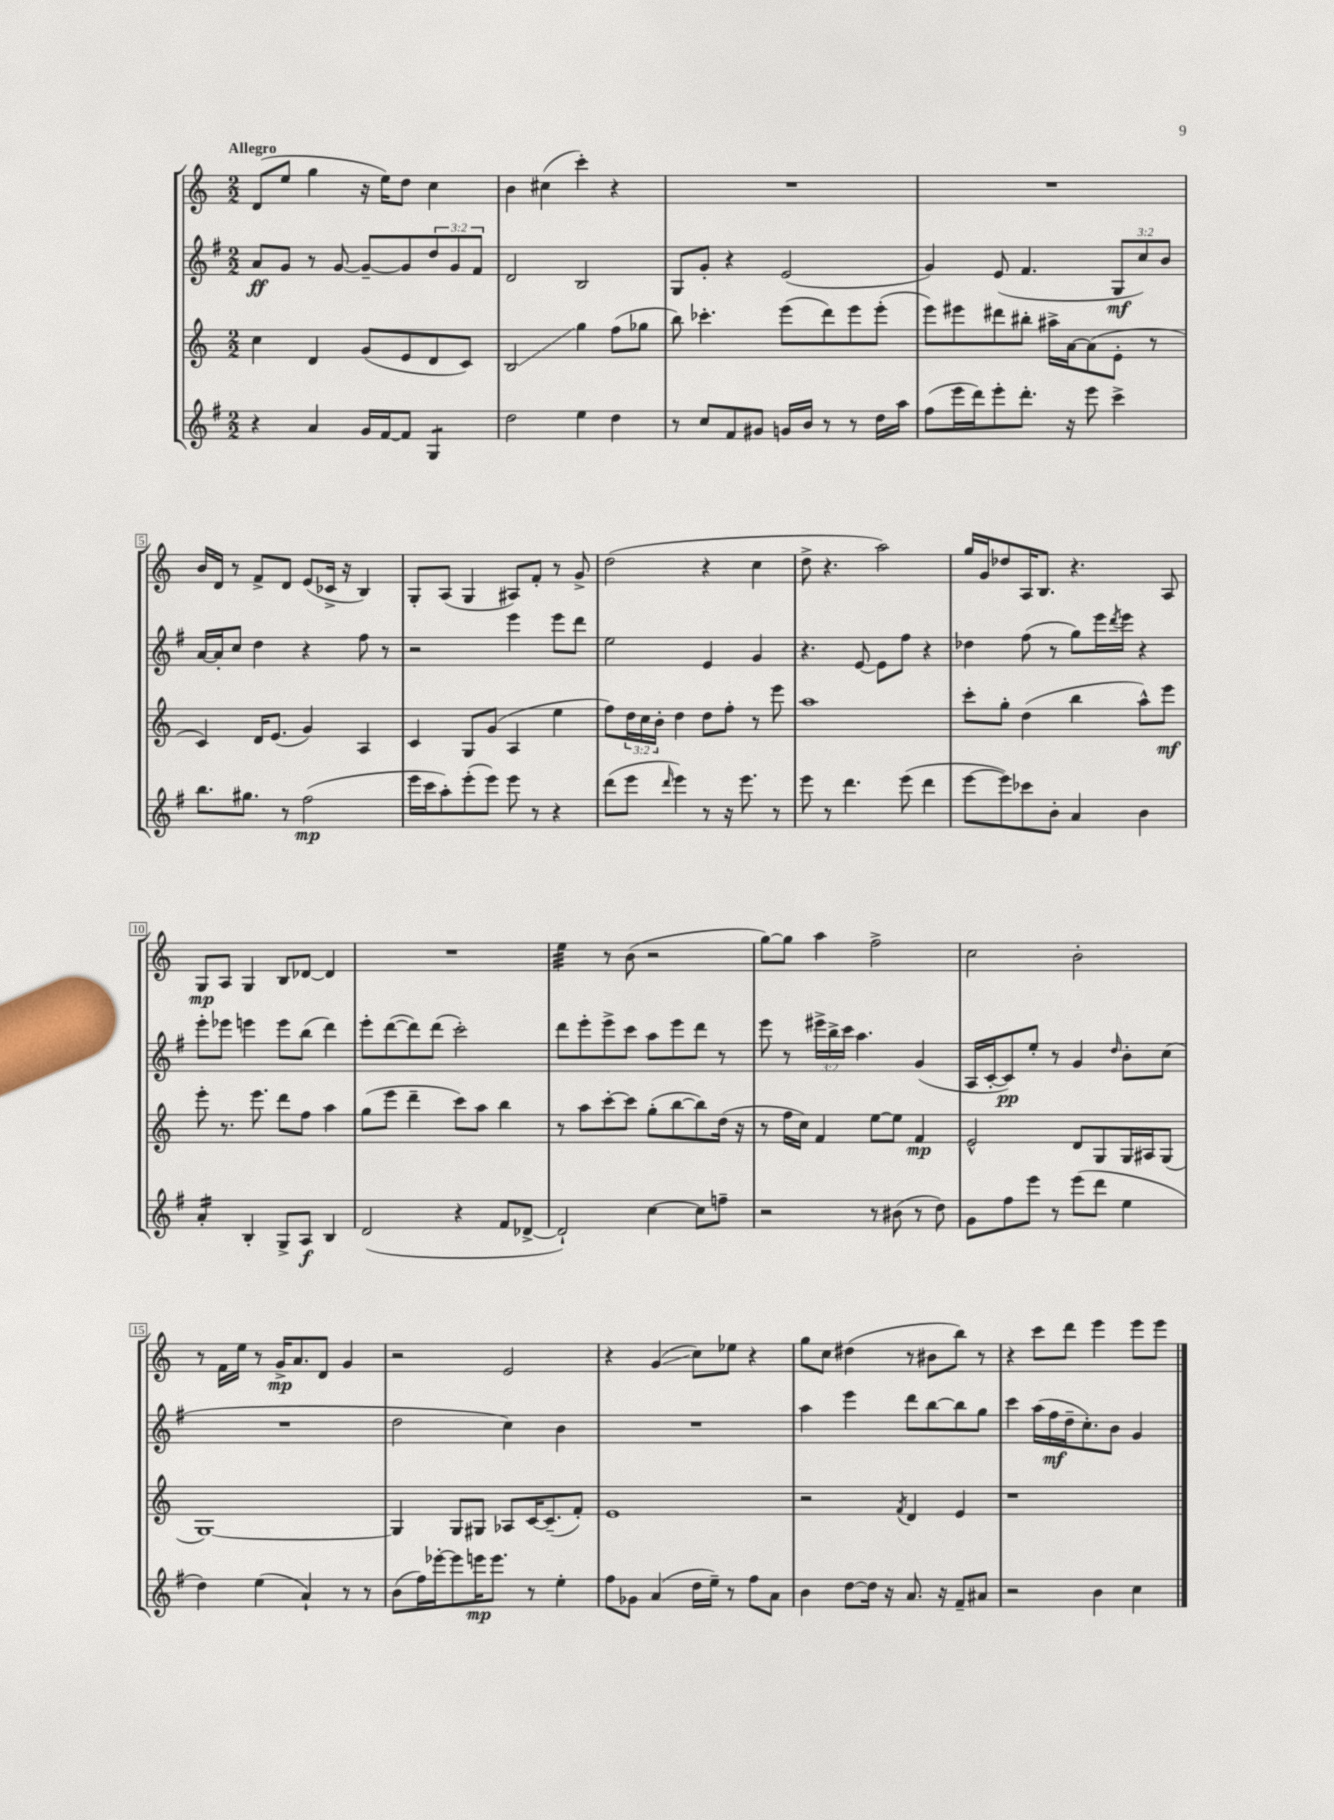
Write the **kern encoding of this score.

**kern	**kern	**kern	**kern
*staff4	*staff3	*staff2	*staff1
*clefG2	*clefG2	*clefG2	*clefG2
*k[f#]	*k[]	*k[f#]	*k[]
*M2/2	*M2/2	*M2/2	*M2/2
4r	4cc	8a	(8d
.	.	8g	8ee
4a	4d	8r	4gg
.	.	[8g	.
16g	(8g	8g~_	16r
[16f#	.	.	16ee)
8f#]	8e	8g]	8dd
4G	8d	12dd	4cc
.	.	12g	.
.	8c)	.	.
.	.	12f#	.
=	=	=	=
2dd	2B	2d	4b
.	.	.	(4cc#
4ee	4gg	2B	4ccc')
4dd	(8ff	.	4r
.	8gg-	.	.
=	=	=	=
8r	8bb)	8G	1r
8cc	4.ccc-'	8g'	.
8f#	.	4r	.
8g#	.	.	.
16g	(8eee	(2e	.
16b	.	.	.
8r	8ddd)	.	.
8r	8eee	.	.
16dd	(8eee'	.	.
16aa	.	.	.
=	=	=	=
(8ff#	8eee)	4g)	1r
16eee	8eee#	.	.
16ddd)	.	.	.
8eee'	8ddd#	(8e	.
8.ddd'	8bb#'	4.f#	.
.	16aa#^	.	.
16r	[16a	.	.
8eee	(8a]	.	.
4ccc^	8e'	12G	.
.	.	12cc)	.
.	8r	.	.
.	.	12b	.
=	=	=	=
8.bb	4c)	[16a	16b
.	.	16a']	16d
.	.	8cc	8r
8.gg#	.	.	.
.	16d	4dd	8f^
.	(8.e	.	.
8r	.	.	8d
(2ff#	4g)	4r	(8e
.	.	.	16c-^
.	.	.	16r
.	4A	8ff#	4B)
.	.	8r	.
=	=	=	=
16eee	4c	2r	8G'
16ccc	.	.	.
8aa')	.	.	(8A
(8eee'	8G	.	4G
8eee)	(8g	.	.
8eee	4A	4eee	8A#)
8r	.	.	8f'
4r	4ee	8eee	8r
.	.	8ddd	8g^
=	=	=	=
(8ddd	8ff)	2ee	(2dd
8eee	24dd	.	.
.	24cc	.	.
.	24b'	.	.
16qqddd	.	.	.
4eee)	4dd	.	.
8r	8dd	4e	4r
16r	8ff'	.	.
8.eee	.	.	.
.	8r	4g	4cc
8r	8eee	.	.
=	=	=	=
8eee	1aa	4.r	8dd^
8r	.	.	4.r
4.ddd	.	.	.
.	.	[8e	.
.	.	8e]	2aa)
(8eee	.	8ff#	.
4ddd	.	4r	.
=	=	=	=
[8eee	8ccc'	4dd-	16gg
.	.	.	16g
8eee])	8gg'	.	8dd-
8ccc-	(4dd	(8ff#	16A
.	.	.	8.B
8b'	.	8r	.
4a	4bb	8gg)	4.r
.	.	16eee	.
.	.	8qddd	.
.	.	16eee	.
4b	8aa^^)	4r	.
.	8eee	.	8A
=	=	=	=
4a'	8eee'	8eee'	8G
.	8.r	8eee-	8A
4B'	.	4eee	4G
.	8.eee	.	.
8G^	8ddd	8eee	8B
8A	8ff	(8bb	[8d-
4B	4aa	4ddd)	4d-]
=	=	=	=
(2d	(8gg	8eee'	1r
.	8eee	([8ddd	.
.	4ddd~	8ddd])	.
.	.	(8ddd	.
4r	8ccc)	2ccc')	.
.	8aa	.	.
8f#	4bb	.	.
[8d-^	.	.	.
=	=	=	=
2d-`])	8r	8ddd	4ee
.	8aa	8eee'	.
.	[8ccc'	8eee^	8r
.	8ccc]	8ccc	(8b
[4cc	(8gg'	8aa	2r
.	[8bb	8eee	.
8cc]	8bb])	8ddd	.
8ff~	(16dd	8r	.
.	16r	.	.
=	=	=	=
2r	8r	8eee	[8gg)
.	16ff	8r	8gg]
.	16cc)	.	.
.	4f	24eee#^	4aa
.	.	24bb^	.
.	.	24ccc	.
.	.	4.aa	.
8r	[8ee	.	2ff^
(8b#	8ee]	.	.
8r	4f	(4g	.
8dd)	.	.	.
=	=	=	=
8g	2e^^	16A	2cc
.	.	[16c'	.
8ff#	.	8c])	.
8eee	.	8ee'	.
8r	.	8r	.
(8eee	8d	4g	2b'
8ddd	8G	.	.
.	.	16qqdd	.
4ee	16G	8b'	.
.	16A#	.	.
.	(8G	(8cc	.
=	=	=	=
4dd)	[1G)	1r	8r
.	.	.	16f
.	.	.	16ee
(4ee	.	.	8r
.	.	.	16g^
.	.	.	8.a
4a`)	.	.	.
.	.	.	8d
8r	.	.	4g
8r	.	.	.
=	=	=	=
(8b	4G]	2dd	2r
16ff#)	.	.	.
[16eee-'	.	.	.
8eee-]	8G	.	.
16eee	8G#	.	.
8.eee	.	.	.
.	8A-	4cc)	2e
8r	[16c	.	.
.	(8.c~]	.	.
4ee'	.	4b	.
.	8f')	.	.
=	=	=	=
8ff#	1e	1r	4r
8g-	.	.	.
(4a	.	.	(4g
16dd	.	.	8cc)
16ee~)	.	.	.
8r	.	.	8ee-
8ff#	.	.	4r
8a	.	.	.
=	=	=	=
4b	2r	4aa	8gg
.	.	.	8cc
[8dd	.	4eee	(4dd#
16dd]	.	.	.
16r	.	.	.
.	8qf	.	.
8.a	4d	8ddd	8r
.	.	[8bb	8b#
16r	.	.	.
8f#~	4e	8bb]	8bb)
8a#	.	8gg	8r
=	=	=	=
2r	1r	4ccc	4r
.	.	(16aa	8ccc
.	.	16ff#	.
.	.	16dd~	8ddd
.	.	8.cc')	.
4b	.	.	4eee
.	.	8b	.
4cc	.	4g	8eee
.	.	.	8eee
==	==	==	==
*-	*-	*-	*-
